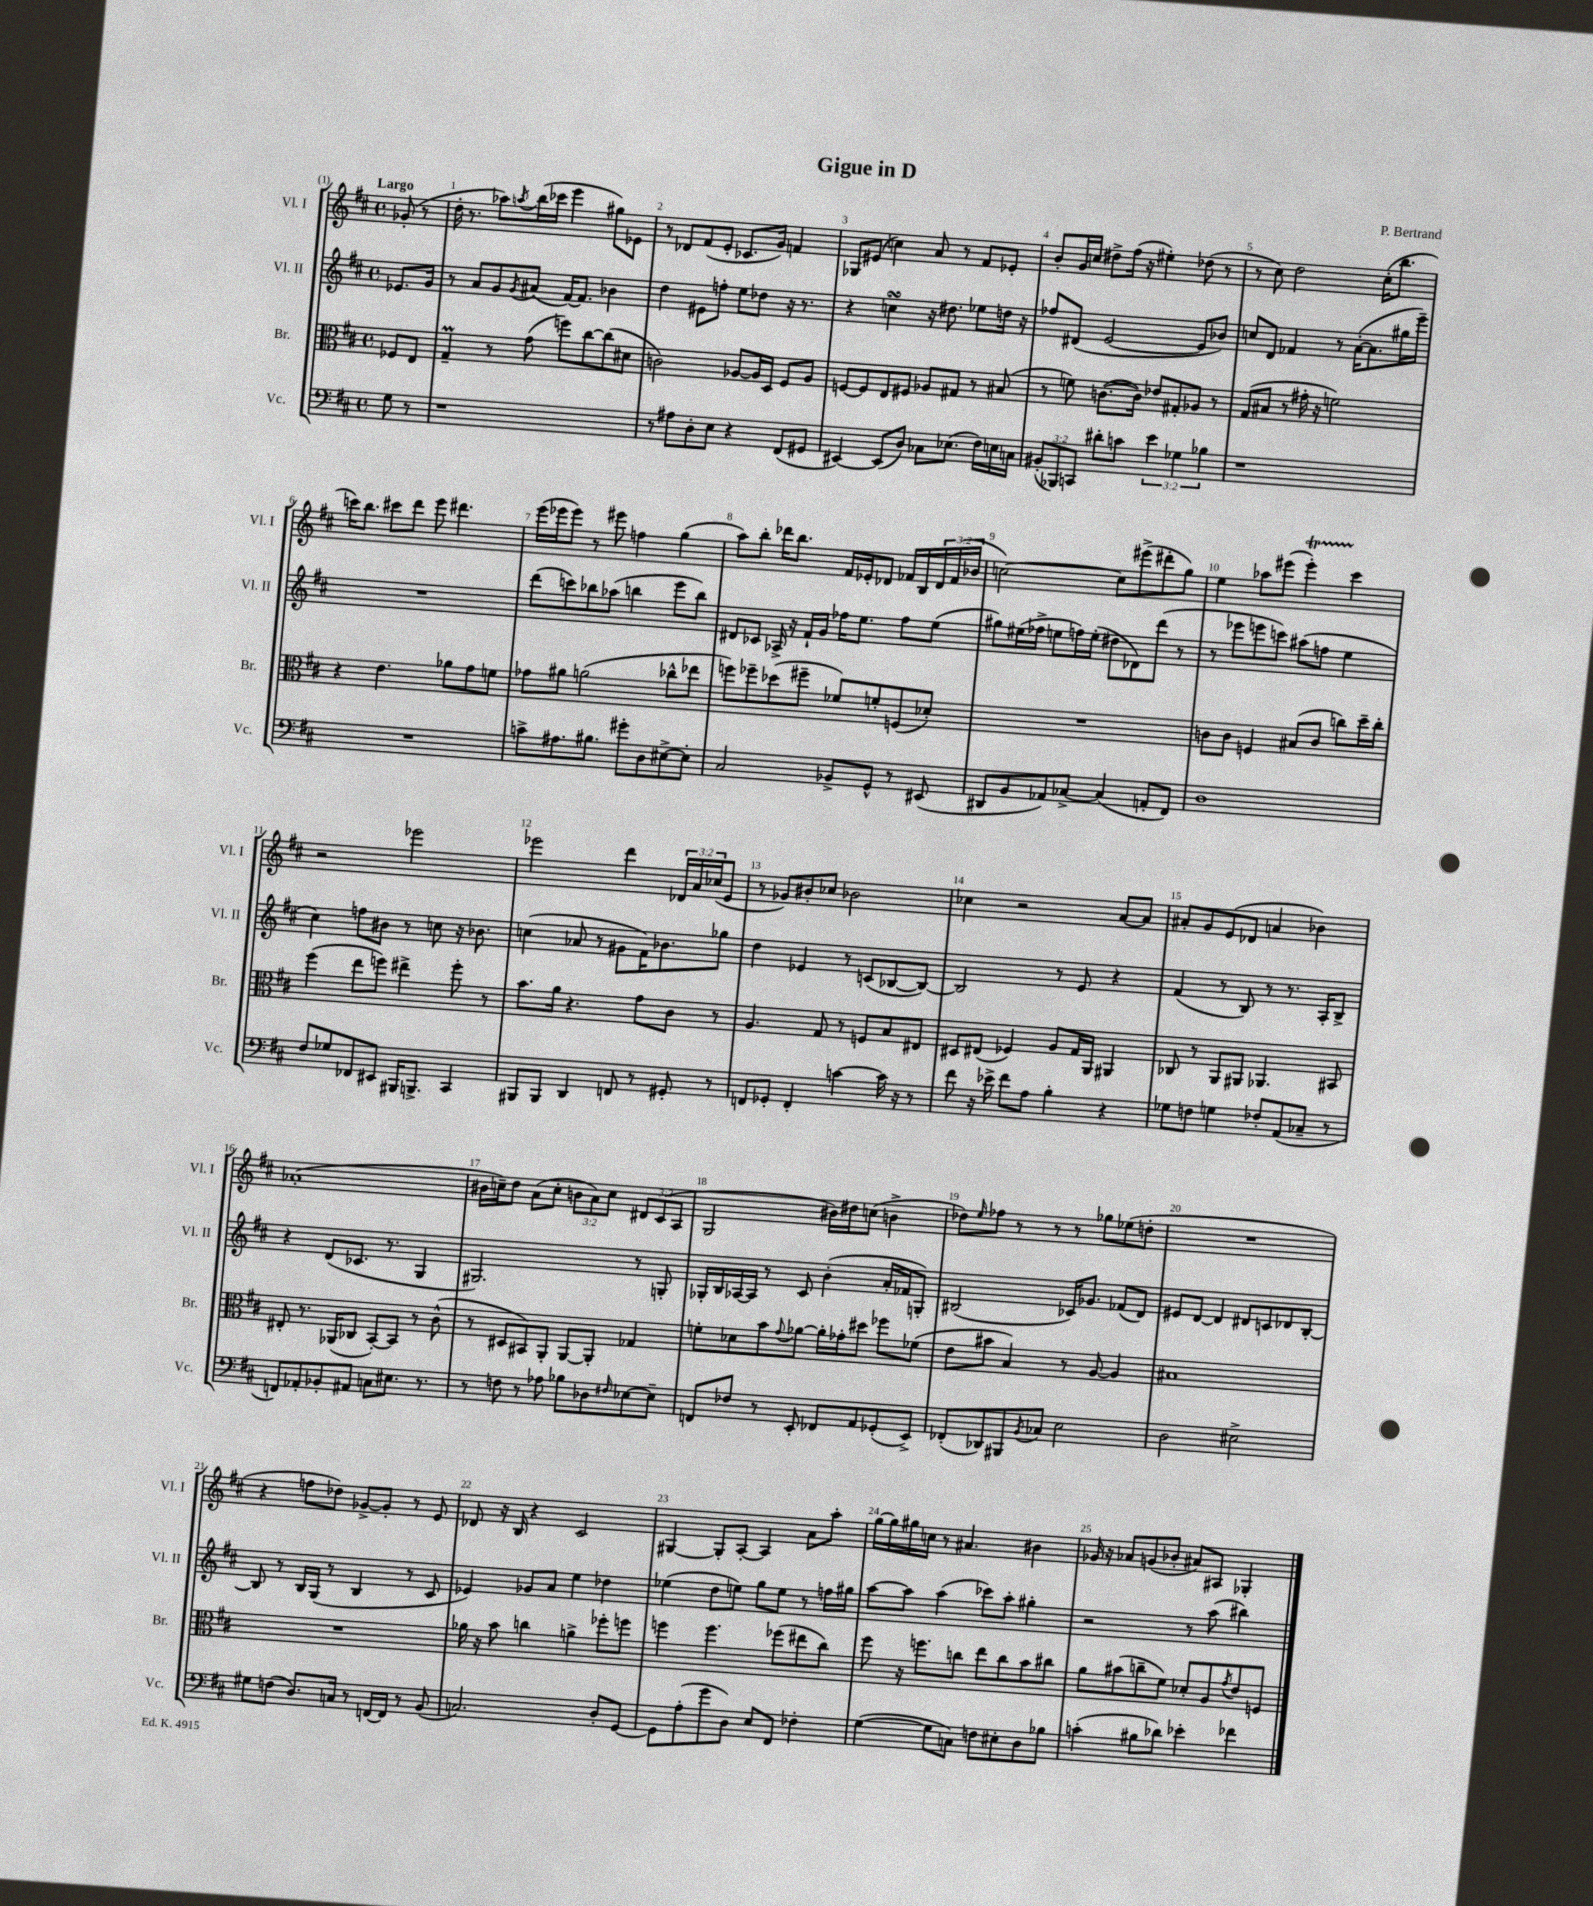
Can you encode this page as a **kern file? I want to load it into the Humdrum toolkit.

**kern	**kern	**kern	**kern
*staff4	*staff3	*staff2	*staff1
*clefF4	*clefC3	*clefG2	*clefG2
*k[f#c#]	*k[f#c#]	*k[f#c#]	*k[f#c#]
*M4/4	*M4/4	*M4/4	*M4/4
*met(c)	*met(c)	*met(c)	*met(c)
8G	8F-	8.e-	(8g-'
8r	8E	.	8r
.	.	16g	.
=	=	=	=
1r	4G~	8r	16dd'
.	.	.	8.r
.	.	8a	.
.	8r	8g	8aa-)
.	.	8qg	8qaa
.	(8g	(8a#	(16bb
.	.	.	16ccc-
.	8ff)	[16f#)	4eee
.	.	8.f#]	.
.	[8cc#	.	.
.	(8cc#]	4b-	8gg#)
.	8d#	.	8e-
=	=	=	=
8r	2c)	4dd	8r
8A#	.	.	8d-
8D'	.	8e#	(8f#
8E	.	8ff'	8e'
4r	[8A-	8ee	8.c-
.	16A-]	8dd-	.
.	16D	.	16g)
(8FF#	8F#	16r	4f
.	.	8.r	.
8GG#	8A-	.	.
=	=	=	=
[4EE#)	[8F	4r	8G-
.	8F]	.	(8e#
(8EE#]	8E	4cc	4cc)
8D)	8F#	.	.
8C-	8A-	16r	8a
.	.	8.dd#	.
(8.E-	8G#	.	8r
.	8r	8ee-	8f#
16F#)	.	.	.
16E	(8B#	16dd	8e-'
16C	.	16r	.
=	=	=	=
(12BB#'	8r	8ff-	8b'
12BBB-)	.	.	.
.	8f)	(8d#	16g
12CC	.	.	.
.	.	.	16cc
8d#'	([8.c	[2e	8dd#^
8c	.	.	(16ff#
.	16c])	.	16r
6e	8e-	.	4ee#')
.	8G#'	.	.
6G-	.	.	.
.	8A-	8e]	(8dd-
6B-	.	.	.
.	8r	8b-)	8r
=	=	=	=
1r	(8G	8cc	8r
.	8B#	8d	8cc#)
.	8r	4f-	2dd
.	16g#'	.	.
.	16r	.	.
.	2f)	8r	.
.	.	([16a'	.
.	.	8.a]	.
.	.	.	(16cc#'
.	.	.	8.bb
.	.	16gg#	.
.	.	16eee~)	.
=	=	=	=
1r	4r	1r	16ccc)
.	.	.	8.bb
.	4.e	.	8ccc#
.	.	.	8ddd
.	.	.	8eee
.	8a-	.	4.ddd#
.	8g	.	.
.	8f	.	.
=	=	=	=
8c^	8g-	(8ddd	(16eee
.	.	.	16eee-
8.A#	8a#	8ccc)	8eee-)
.	(2a	8bb-	8r
8.B#	.	.	.
.	.	(8aa-	8eee#
8g#'	.	4bb	4ff
8D	.	.	.
[8E#^	8cc-^^	8eee	(4gg
8E#']	8ee-	8bb)	.
=	=	=	=
2C#	8ff)	8d#	8aa)
.	8ff-~	8c-	8bb'
.	(8dd-	16A-^	16ddd-
.	.	16r	8.bb
.	8ff#~	16f#`	.
.	.	16g	.
8BB-^	8f-)	16ff-	16f#
.	.	8.ee	16e-'
8GG^^	8f'	.	8d-
8r	(8F	8ff-	16f-
.	.	.	16B
(8EE#	8d-')	(8ee	24d-
.	.	.	(24f-
.	.	.	24b-
=	=	=	=
8DD#	1r	8gg#)	[2cc)
8BB	.	(16ee#	.
.	.	16ff-^	.
8AA-)	.	8ee	.
[8C-^	.	16ff)	.
.	.	(16ee'	.
(4C-]	.	8dd#	8cc]
.	.	8d-)	(8eee#^
8AA'	.	(8ddd	8ddd#'
8FF#)	.	8r	8gg)
=	=	=	=
1D	8c	8r	4ee
.	8c	8eee-	.
.	4F	8eee	8aa-
.	.	8ccc)	(8eee#
.	(8B#	(8aa#	4eee#')
.	8c	8ff	.
.	8cc)	4ee	4ccc#
.	16dd~	.	.
.	16cc'	.	.
=	=	=	=
8F#	(4ff#	4cc#)	2r
8G-	.	.	.
8FF-	8ee	8ff	.
8EE#	8ff)	8b#	.
16BBB#	4ee#^	8r	2eee-
8.BBB^	.	.	.
.	.	8cc	.
4CC#	8ff'	16r	.
.	.	8.b-	.
.	8r	.	.
=	=	=	=
8BBB#	8.b	(4cc	2eee-
8BBB#	.	.	.
.	16a	.	.
4DD	4.r	8a-	.
.	.	8r	.
8FF	.	8g#	4ddd
8r	8g	16f#)	.
.	.	8.b-	.
8GG#'	8c#	.	24d-
.	.	.	24a
.	.	.	(24cc-
8r	8r	8gg-	8e
=	=	=	=
8FF	4.A	4dd	8r
8GG-'	.	.	8g-)
4FF'	.	4e-	8b#'
.	8G	.	8cc-
[4c	8r	8r	2b-
.	8F	(8c	.
16c]	8B	[8B-	.
16r	.	.	.
8r	8E#	8B-_)	.
=	=	=	=
8f#	8D#	2B-]	4cc-
16r	(8E#	.	.
16e-^	.	.	.
8f#	4F-)	.	2r
8A	.	.	.
4B'	8A	8r	.
.	16G	8e	.
.	16AA	.	.
4r	4AA#	4r	[8a
.	.	.	8a]
=	=	=	=
8G-	8C-	(4f#	8a#'
8F	8r	.	8g
4G	8AA	8r	(8e
.	8AA#	8B)	8d-
8F-'	4.AA-	8r	4a
(8AA	.	8.r	.
8C-~	.	.	4b-)
.	.	16A'	.
8r	8BB#	8B^	.
=	=	=	=
8FF)	8E#'	4r	(1a-'
8AA-'	8.r	.	.
8BB-'	.	(8d	.
.	(16AA-	.	.
8AA#	8C-	8.c-	.
8C	[8BB')	.	.
.	.	8.r	.
8.E#	8BB]	.	.
.	8r	4G	.
8.r	.	.	.
.	(8c#^^	.	.
=	=	=	=
8r	8r	2.G#)	16b#
.	.	.	16cc~)
8F	8D#	.	8dd
8r	8BB#)	.	(8a
8A-	8AA'	.	8cc'
8B-	[8AA	.	12b
.	.	.	12a)
8D-	8AA']	.	.
.	.	.	12cc
16qqF#	.	.	.
[8E-	4G-	8r	12d#
.	.	.	(12c#
8E-~]	.	8G'	.
.	.	.	12A
=	=	=	=
8FF	8f'	16G-'	2G
.	.	16B	.
8F-	8d-	[16A-	.
.	.	16A-]	.
8r	8b	8r	.
.	8qqg	.	.
8EE'	[8a-	8c#	.
8FF-	16a-']	(4b'	16b#)
.	16g-'	.	16dd#
8AA	8dd#	.	(8cc
(8GG-'	8ff-	16a'	4b^
.	.	16f-	.
8EE^)	(8f-	8G')	.
=	=	=	=
(8FF-'	8e	(2B#	8dd-)
.	.	.	16qqee
8DD-)	8b#	.	8ff-
8BBB#	4B)	.	8r
8qBB	.	.	.
8C-	.	.	8r
2E	8r	16c-)	8r
.	.	8.g-	.
.	[8A	.	8gg-
.	4A]	(8f-	(8ee-
.	.	8d)	8dd'
=	=	=	=
2D	1B#	8e#	1r
.	.	[8d	.
.	.	4d]	.
2E#^	.	8d#	.
.	.	8c	.
.	.	8d-	.
.	.	[8B'	.
=	=	=	=
8G#	1r	8B]	4r
(8F	.	8r	.
8.D)	.	16B	8ff
.	.	(16G	.
.	.	8r	8dd-)
16C	.	.	.
8r	.	4B	[8g-^
[16FF	.	.	8g-']
16FF]	.	.	.
8r	.	8r	8r
(8BB	.	8c#	8e
=	=	=	=
2.C)	16a-	4e-)	8d-
.	16r	.	.
.	8b	.	16r
.	.	.	16B
.	4cc	8g-	4r
.	.	8a	.
.	4a^	4ee	2c#
8D'	8ff-'	4dd-	.
[8GG	8ff	.	.
=	=	=	=
8GG]	4ff	(4ee-	[4G#
(8A'	.	.	.
8g	4.ff	8dd	8G#']
8D)	.	8ee)	[8A'
8E	.	8gg	4A]
8FF#	(8ff-	8ee	.
4F-'	8ee#	8r	8a
.	8cc#)	16ff	8aa'
.	.	16gg#	.
=	=	=	=
([4G	8ff#	[8aa	[16gg
.	.	.	16gg]
.	16r	8aa]	16gg#
.	8.ff	.	16cc
8G]	.	(4aa	8r
8C)	8cc	.	4.a#
8F	8ee	8ccc-)	.
8E#'	8cc	8aa'	.
8D	8b	4gg#'	4b#
8B-	8cc#	.	.
=	=	=	=
(4c'	8a	2r	16g-
.	.	.	16r
.	(8b#	.	8a-
8B#	8cc~	.	(8g
8d-)	8f#)	.	8b-'
4e-'	8d-'	8r	8a#)
.	8A	(8aa	8A#
.	8qg	.	.
4f-	8e	4bb#)	4G-'
.	8F	.	.
==	==	==	==
*-	*-	*-	*-
